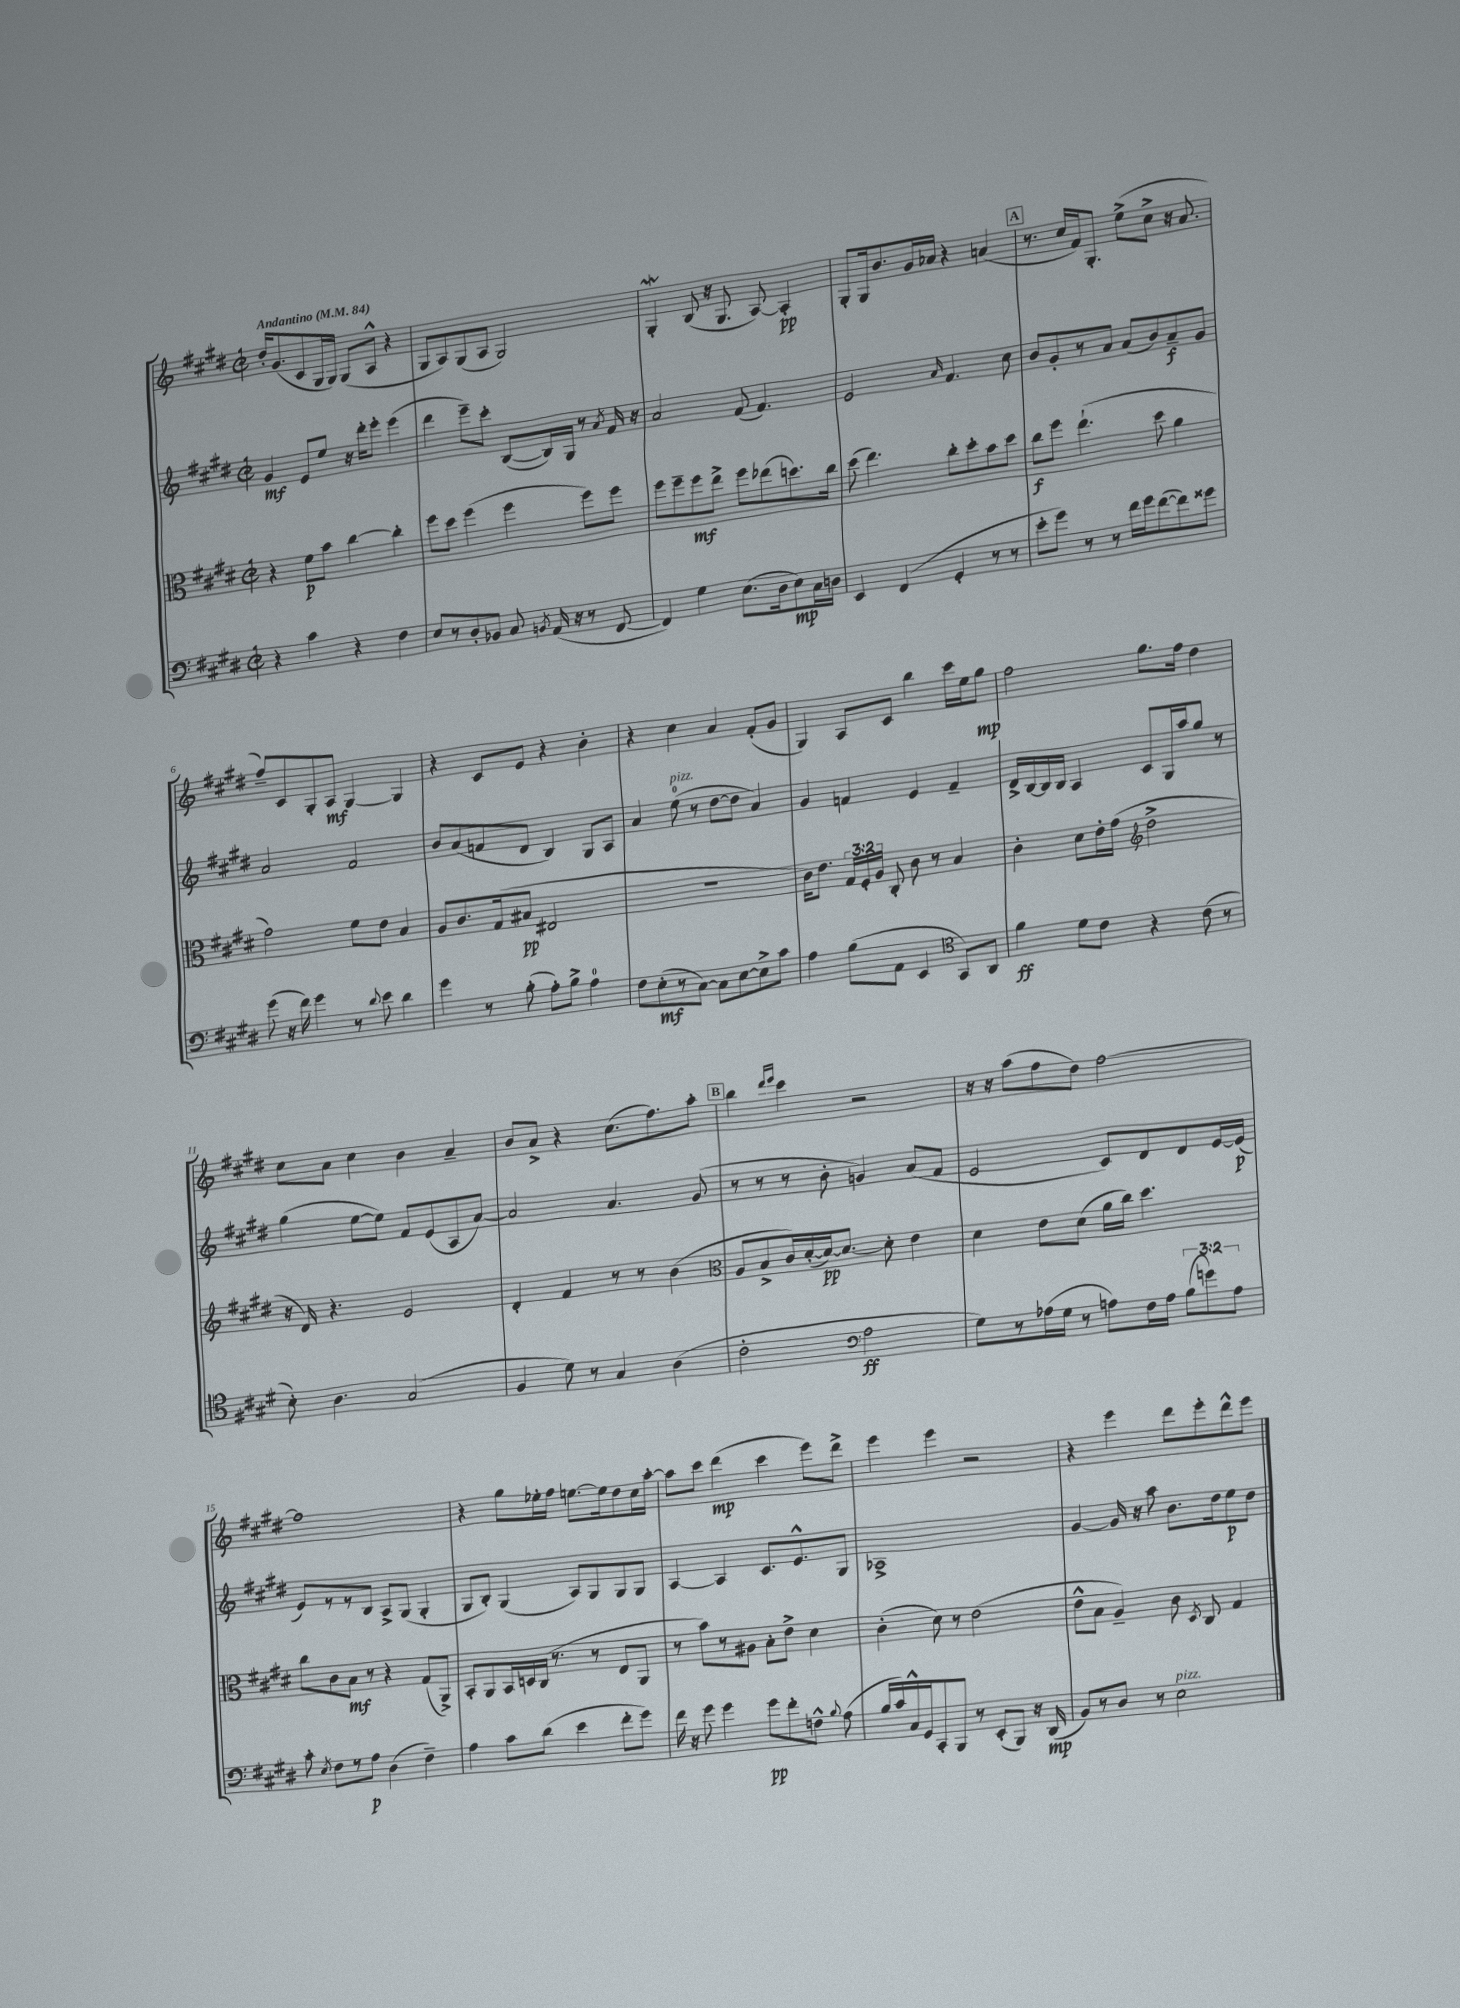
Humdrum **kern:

**kern	**kern	**kern	**kern
*staff4	*staff3	*staff2	*staff1
*clefF4	*clefC3	*clefG2	*clefG2
*k[f#c#g#d#]	*k[f#c#g#d#]	*k[f#c#g#d#]	*k[f#c#g#d#]
*M2/2	*M2/2	*M2/2	*M2/2
*met(c|)	*met(c|)	*met(c|)	*met(c|)
*MM84	*MM84	*MM84	*MM84
4r	4r	4g#/	16dd#'/LK
.	.	.	(8.g#/
4c#\	8f#\L	8e/L	8c#/
.	8b\J	8ee/J	16G#/L
.	.	.	16G#/JJ)
4r	[4cc#\	16r	(8G#/L
.	.	16ddd#'\LK	.
.	.	8eee'\J	8A^^/J
4F#\	4cc#'\]	(4eee\	4r
=	=	=	=
8E/L	8ff#\L	4ddd#\	8G#/L
8r	8dd#\J	.	8A/)
8D#'/	(4ff#\	8eee~\L)	(8G#/
8BB-/J	.	8ccc#'\J	8A/J
8C#/	4ff#\	([8B/L	2G#/)
8qBB/	.	.	.
(16AA/	.	16B/]L)	.
16r	.	16G#/JJ	.
8r	8ff#\L)	8r	.
.	.	8qa/	.
[8FF#/	8ff#\J	16f#/	.
.	.	16r	.
=	=	=	=
4FF#/])	8ff#\L	2a/	4G#'/
.	8ff#~\	.	.
4G#\	8ff#\	.	(8B/
.	8ee^\J	.	16r
.	.	.	8.G#/
(8.E\L	8ff#\L	(8f#/	.
.	(8ee-\	4.f#/)	[8A/)
16D#\k	.	.	.
8E\)	8.dd\)	.	4A'/]
16C#\L	.	.	.
16D\JJ	16cc#\Jk	.	.
=	=	=	=
4EE/	(8dd#\	2e/	8G#'/L
.	4.ee\)	.	16G#/k
.	.	.	8.b/
(4FF#/	.	.	.
.	.	.	16g#/L
.	.	.	16a-/JJ
.	.	16qqa/	.
4GG#'/	8cc#'\L	4.f#/	4r
.	8dd#'\	.	.
8r	8b\	.	(4a/
8r	8dd#\J	8cc#\	.
=	=	=	=
8e'\L	8cc#\L	8b/L	8.r
8g#\J)	8ff#\J	8g#'/	.
.	.	.	16cc#/LL
8r	(4.ee`\	8r	16f#/J)
.	.	.	8.G#'/J
8r	.	8a/J	.
16f#\LL	.	(8a/L	(8ee^\L
16g#\J	.	.	.
([8f#\	8dd#\	8b/)	8cc#^\J
8f#\])	4a\	8a~/	16r
.	.	.	8.a/
8g##\J	.	8g#/J	.
=	=	=	=
(8g#\	2g#\)	2a/	8ff#~/L)
16r	.	.	8c#/
16f#\)	.	.	.
4g#\	.	.	8G#'/
.	.	.	8A/J
8r	8f#\L	2f#/	[4G#/
8qqd#/	.	.	.
8e\	8e\J	.	.
4d#\	4B/	.	4G#/]
=	=	=	=
4g#\	8A/L	8b/L	4r
.	8.c#/	(8a/	.
8r	.	8f/	8c#/L
.	(16G#/k	.	.
(8B'\	8B#/J	8d#/J	8e/J
8A'\L)	2E#/	4B/)	4r
8B^\J	.	.	.
4A\	.	8G#/L	4b'\
.	.	8A/J	.
=	=	=	=
8F#\L	1r	4a/	4r
(8E'\	.	.	.
8r	.	(8ee\	4cc#\
[8C#\J)	.	8r	.
8C#\]L	.	[8dd#\L	4a/
[8E\	.	8dd#\]J	.
8E^\]	.	4a/)	(8f#'/L
8c#\J	.	.	8g#/J
=	=	=	=
4A\	16c#\LK)	4g#/	4G#/)
.	8.e\J	.	.
(8B\L	24G#/LL	4f/	8A/L
.	24F#'/	.	.
.	24A/JJ	.	.
8AA\J	8C#'/	.	8c#/J
4EE/	8c#\	4e/	4bb\
.	8r	.	.
*clefC4	*	*	*
8GG#/L)	4B/	4f~/	16ccc#\LL
.	.	.	16ee\J
8AA/J	.	.	8gg#\J
=	=	=	=
4f#\	4c#'\	16d#^/LL	2ff#\
.	.	[16B/	.
.	.	16B/]	.
.	.	16B/JJ	.
8d#\L	8d#\L	4A/	.
8c#\J	16e'\L	.	.
.	(16g#\JJ	.	.
*	*clefG2	*	*
4r	2dd#^\	8c#/L	8.gg#\L
.	.	16G#/L	.
.	.	16aa/J	16ff#\Jk
(8c#\	.	8gg#/J	4dd#\
8r	.	8r	.
=	=	=	=
8B'\)	16r	(4gg#\	8cc#\L
.	16d#/)	.	.
4.A\	4.r	.	8a\J
.	.	[8ee\L	4cc#\
.	.	8ee\]J)	.
(2G#/	2e/	8f#/L	4b\
.	.	(8e/	.
.	.	8A/	4a~/
.	.	[8a/J)	.
=	=	=	=
4F#/	4d#'/	2a/]	8b/L
.	.	.	8a^/J
8d#\)	4f#/	.	4r
8r	.	.	.
4G#/	8r	4.a/	(8.cc#\L
.	8r	.	.
.	.	.	8.ff#\)
(4A\	(4b\	.	.
.	.	(8g#/	8aa'\J
=	=	=	=
*	*clefC3	*	*
2c#'\	8A/L	8r	4bb\
.	8B^/	8r	.
.	.	.	16qqddd#/LL
.	.	.	16qqeee/JJ
.	16c#/L)	8r	4ccc#\
.	([16d#'/	.	.
.	16d#/_J)	8b'\	.
.	8.d#/_J	.	.
*clefF4	*	*	*
2A\	.	4g/)	2r
.	8d#'\]	.	.
.	4e\	(8a/L	.
.	.	8f#/J	.
=	=	=	=
8G#\L)	4d#\	2e/	16r
.	.	.	16r
8r	.	.	(8aa\L
(16A-\L	8e\L	.	8ff#\
16G#\JJ	.	.	.
8r	(8d#\J	.	8dd#\J)
8A\L)	16a\LL	8c#/L)	[2ff#\
.	16cc#\JJ)	.	.
16F#\L	4.dd#\	8d#/	.
16A\JJ	.	.	.
(12B\L	.	8d#/	.
12g\)	.	.	.
.	.	[16e/L	.
12A\J	.	.	.
.	.	(16e/]JJ	.
=	=	=	=
8c#'\	8cc#\L	8e/L)	1ff#]
8qE/	.	.	.
8F#\L	8c#\	8r	.
8r	8B\J	8r	.
8A\J	8r	8B/J	.
(4D#\	4r	8A^/L	.
.	.	(8G#/J	.
4F#~\)	(8G#/L	4G#'/	.
.	8AA^/J)	.	.
=	=	=	=
4A\	8BB'/L	8G#/L	4r
.	8AA/	8B'/J)	.
8c#\L	16BB/L	(4G#/	8gg#\L
.	16D/	.	.
(8d#\J	(16C#/JJ	.	16ee-'\L
.	8.r	.	16ff#\JJ
4e\	.	8A/L)	[8.ee\L
.	8r	8G#/	.
.	.	.	16ee\]k
8f#'\L	8E/L	8G#/	8dd#\
8g#\J)	8AA/J	8G#/J	16cc#\L
.	.	.	[16aa'\JJ
=	=	=	=
16f#\	8r	[4A/	8aa\]L
16r	.	.	.
8g#\	8b\L)	.	8ccc#\J
4g#\	8r	4A/]	(4ddd#\
.	8A#\J	.	.
8g#\L	8B'\L	8.c#/L	4ccc#\
8f#'\	8e^\J	.	.
.	.	8.e^^/	.
8F^^\J	4d#\	.	8eee\L)
8qqB/	.	.	.
(8A\	.	8G#/J	8ddd#^\J
=	=	=	=
16B/LL	(4c#'\	1A-^	4eee\
16c#/)	.	.	.
16C#^^/	.	.	.
16GG#/J	.	.	.
8CC#'/	8d#\)	.	4eee\
8BBB/J	8r	.	.
8r	(2e\	.	2r
(8EE'/L	.	.	.
8BBB/J)	.	.	.
16r	.	.	.
(16DD#/	.	.	.
=	=	=	=
8BB/L)	8e^^\L	[4g#/	4r
8r	8B\J	.	.
8D#/J	4A~/)	16g#/]	4eee\
.	.	16r	.
8r	.	8aa\	.
2E\	8c#\	8.b\L	8ddd#\L
.	8qD#/	.	.
.	8C#/	.	8eee'\
.	.	16dd#\k	.
.	4G#/	8ee\	8ddd#^^\
.	.	8dd#\J	8eee\J
==	==	==	==
*-	*-	*-	*-
